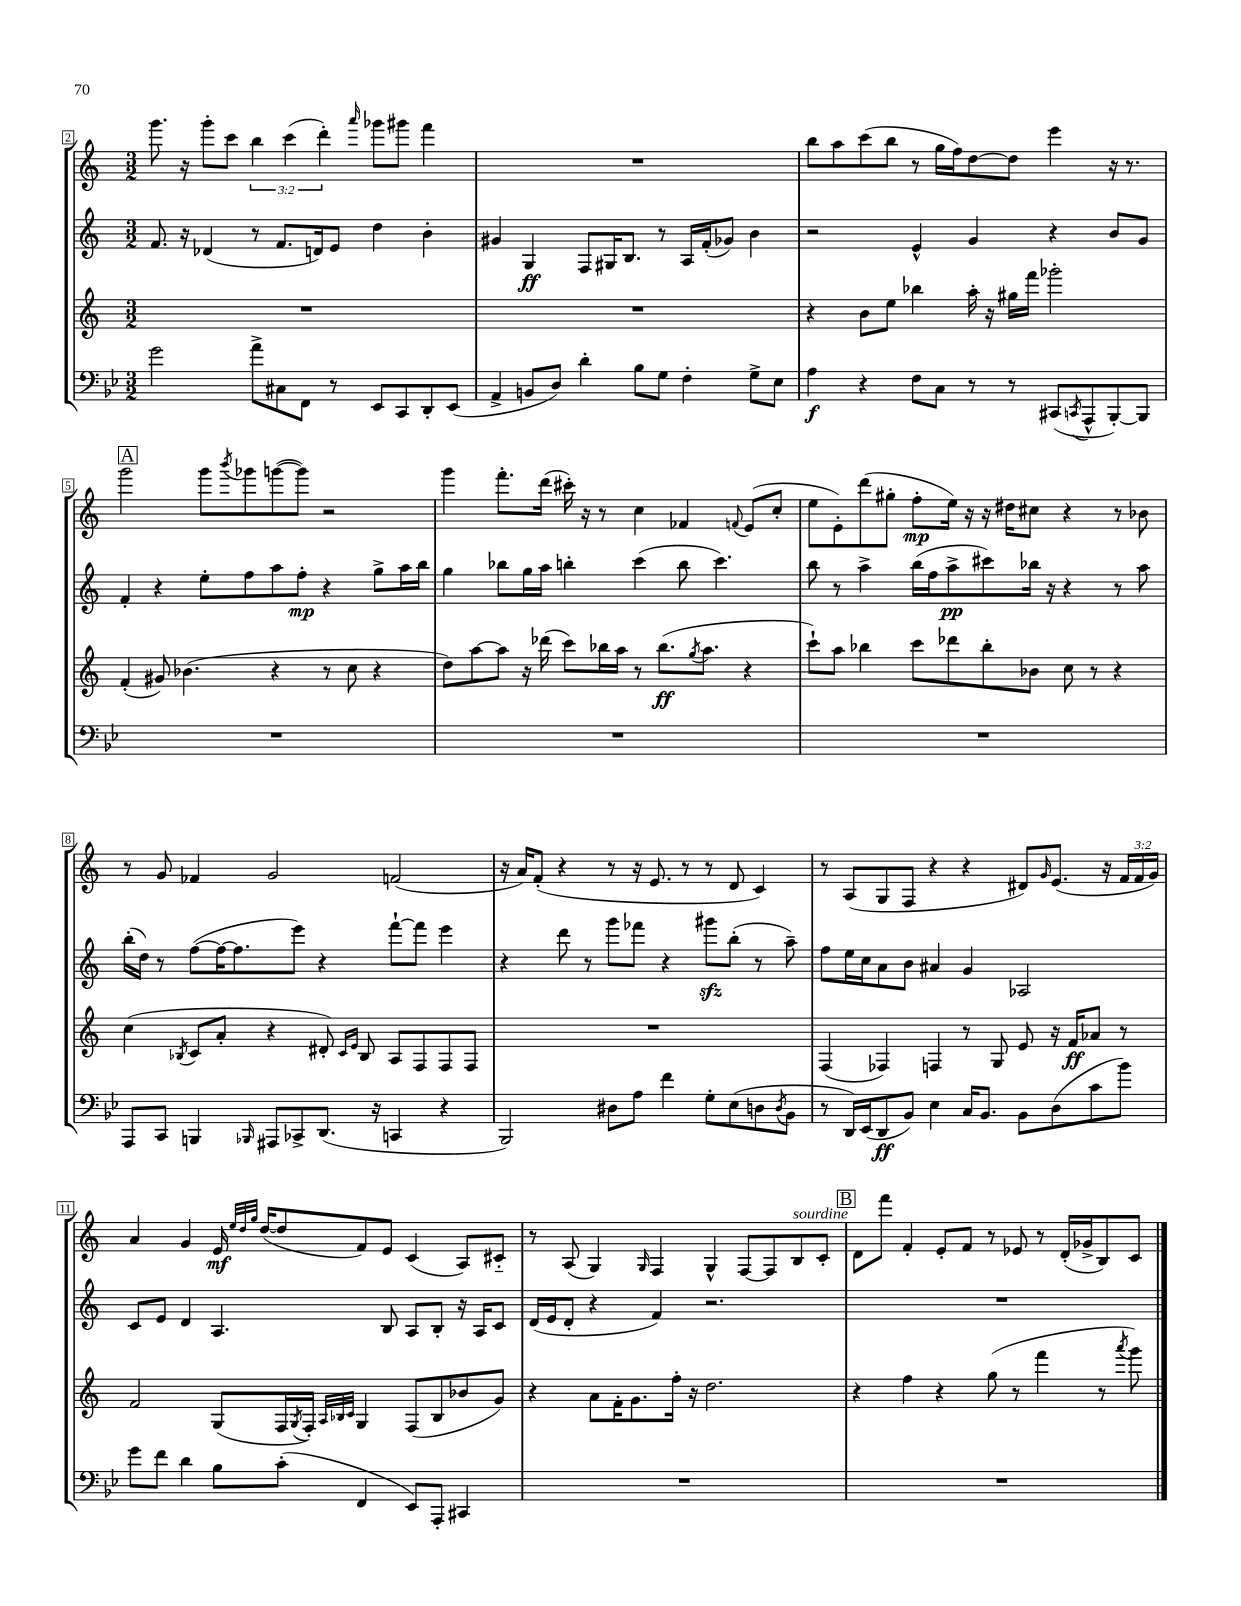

**kern	**dynam	**kern	**dynam	**kern	**dynam	**kern	**dynam
*part4	*part4	*part3	*part3	*part2	*part2	*part1	*part1
*staff4	*staff4	*staff3	*staff3	*staff2	*staff2	*staff1	*staff1
*clefF4	*	*clefG2	*	*clefG2	*	*clefG2	*
*k[b-e-]	*	*k[]	*	*k[]	*	*k[]	*
*M3/2	*	*M3/2	*	*M3/2	*	*M3/2	*
=2	=2	=2	=2	=2	=2	=2	=2
2g\	.	1.r	.	8.f/	.	8.ggg\	.
.	.	.	.	16r	.	16r	.
.	.	.	.	(4d-X/	.	8ggg'\L	.
.	.	.	.	.	.	8ccc\J	.
8a^\L	.	.	.	8r	.	6bb\	.
8C#X\	.	.	.	8.f/L	.	.	.
.	.	.	.	.	.	(6ccc\	.
8FF\J	.	.	.	.	.	.	.
.	.	.	.	16dn/k)	.	.	.
.	.	.	.	.	.	6ddd'\)	.
8r	.	.	.	8e/J	.	.	.
.	.	.	.	.	.	16qqaaa/	.
8EE-/L	.	.	.	4dd\	.	8ggg-X\L	.
8CC/	.	.	.	.	.	8ggg#X\J	.
8DD'/	.	.	.	4b'\	.	4fff\	.
(8EE-/J	.	.	.	.	.	.	.
=3	=3	=3	=3	=3	=3	=3	=3
4AA^/	.	1.r	.	4g#X/	.	1.r	.
8BBn/L	.	.	.	4G/	ff	.	.
8D/J)	.	.	.	.	.	.	.
4d'\	.	.	.	8F/L	.	.	.
.	.	.	.	16G#X/K	.	.	.
.	.	.	.	8.B/J	.	.	.
8B-\L	.	.	.	.	.	.	.
8G\J	.	.	.	8r	.	.	.
4F'\	.	.	.	16A/LL	.	.	.
.	.	.	.	(16f'/J	.	.	.
.	.	.	.	8g-X/J)	.	.	.
8G^\L	.	.	.	4b\	.	.	.
8E-\J	.	.	.	.	.	.	.
=4	=4	=4	=4	=4	=4	=4	=4
4A\	f	4r	.	2r	.	8bb\L	.
.	.	.	.	.	.	8aa\	.
4r	.	8b\L	.	.	.	(8ccc\	.
.	.	8ee\J	.	.	.	8bb\J	.
8F\L	.	4bb-X\	.	4e^^/	.	8r	.
8C\J	.	.	.	.	.	16gg\LL	.
.	.	.	.	.	.	16ff\J)	.
8r	.	16aa'\	.	4g/	.	[8dd\	.
.	.	16r	.	.	.	.	.
8r	.	16gg#X\LL	.	.	.	8dd\J]	.
.	.	16fff\JJ	.	.	.	.	.
(8CC#X/L	.	2ggg-X'\	.	4r	.	4eee\	.
8qCCn/	.	.	.	.	.	.	.
8AAA^^/	.	.	.	.	.	.	.
[8BBB-'/)	.	.	.	8b/L	.	16r	.
.	.	.	.	.	.	8.r	.
8BBB-/J]	.	.	.	8g/J	.	.	.
!!LO:LB:g=z
!!LO:REH:place=s1:t=A
=5	=5	=5	=5	=5	=5	=5	=5
1.r	.	(4f'/	.	4f'/	.	2ggg\	.
.	.	8g#X/)	.	4r	.	.	.
.	.	(4.b-X\	.	.	.	.	.
.	.	.	.	8ee'\L	.	8ggg\L	.
.	.	.	.	.	.	8qbbb/	.
.	.	.	.	8ff\	.	8ggg-X\	.
.	.	4r	.	8aa\	.	([8gggn\	.
.	.	.	.	8ff'\J	mp	8ggg\J])	.
.	.	8r	.	4r	.	2r	.
.	.	8cc\	.	.	.	.	.
.	.	4r	.	8gg^\L	.	.	.
.	.	.	.	16aa\L	.	.	.
.	.	.	.	16bb\JJ	.	.	.
=6	=6	=6	=6	=6	=6	=6	=6
1.r	.	8dd\L)	.	4gg\	.	4ggg\	.
.	.	[8aa\	.	.	.	.	.
.	.	8aa\J]	.	8bb-X\L	.	8.fff'\L	.
.	.	16r	.	16gg\L	.	.	.
.	.	(16ddd-X\	.	16aa\JJ	.	(16ddd\Jk	.
.	.	8ccc\L)	.	4bbn'\	.	16ccc#X'\)	.
.	.	.	.	.	.	16r	.
.	.	16bb-X\L	.	.	.	8r	.
.	.	16aa\JJ	.	.	.	.	.
.	.	8r	.	(4ccc\	.	4cc\	.
.	.	(8.bb-\L	ff	.	.	.	.
.	.	.	.	8bb\	.	4f-X/	.
.	.	8qgg/	.	.	.	.	.
.	.	8.aa\J	.	.	.	.	.
.	.	.	.	4.ccc\)	.	.	.
.	.	.	.	.	.	8qqfn/	.
.	.	4r	.	.	.	(8e/L	.
.	.	.	.	.	.	8cc'/J	.
=7	=7	=7	=7	=7	=7	=7	=7
1.r	.	8ccc`\L)	.	8bb\	.	8ee\L	.
.	.	8aa\J	.	8r	.	8e'\)	.
.	.	4bb-X\	.	4aa^\	.	(8ddd\	.
.	.	.	.	.	.	8gg#X'\J	.
.	.	8ccc\L	.	(16bb\LL	.	8ff'\L	mp
.	.	.	.	16ff\J	.	.	.
.	.	8ddd-X\	.	8aa^\	pp	16ee\Jk)	.
.	.	.	.	.	.	16r	.
.	.	8bb-'\	.	8ccc#X\)	.	16r	.
.	.	.	.	.	.	16dd#X\KL	.
.	.	8b-X\J	.	16bb-X\Jk	.	8cc#X\J	.
.	.	.	.	16r	.	.	.
.	.	8cc\	.	4r	.	4r	.
.	.	8r	.	.	.	.	.
.	.	4r	.	8r	.	8r	.
.	.	.	.	8aa\	.	8b-X\	.
!!LO:LB:g=z
=8	=8	=8	=8	=8	=8	=8	=8
8AAA/L	.	(4cc\	.	(16bb'\LL	.	8r	.
.	.	.	.	16dd\JJ)	.	.	.
8CC/J	.	.	.	8r	.	8g/	.
.	.	8qB-X/	.	.	.	.	.
4BBBn/	.	8c/L	.	([8ff\L	.	4f-X/	.
.	.	8a'/J	.	16ff\K_	.	.	.
.	.	.	.	8.ff\]	.	.	.
16qqBBB-X/	.	.	.	.	.	.	.
8AAA#X/L	.	4r	.	.	.	2g/	.
8CC-X^/	.	.	.	8eee\J)	.	.	.
(8.DD/J	.	8d#X'/)	.	4r	.	.	.
.	.	16qqc/LL	.	.	.	.	.
.	.	16qqe/JJ	.	.	.	.	.
.	.	8B-/	.	.	.	.	.
16r	.	.	.	.	.	.	.
4CCn/	.	8A/L	.	[8fff`\L	.	(2fn/	.
.	.	8F/	.	8fff\J]	.	.	.
4r	.	8F/	.	4eee\	.	.	.
.	.	8F/J	.	.	.	.	.
=9	=9	=9	=9	=9	=9	=9	=9
2BBB-/)	.	1.r	.	4r	.	16r	.
.	.	.	.	.	.	16a/KL)	.
.	.	.	.	.	.	(8f'/J	.
.	.	.	.	8ddd\	.	4r	.
.	.	.	.	8r	.	.	.
8D#X\L	.	.	.	8ggg\L	.	8r	.
8A\J	.	.	.	8fff-X\J	.	16r	.
.	.	.	.	.	.	8.e/	.
4f\	.	.	.	4r	.	.	.
.	.	.	.	.	.	8r	.
8G'\L	.	.	.	8ggg#Xzz\L	.	8r	.
(8E-\	.	.	.	(8bb'\J	.	8d/	.
8Dn\	.	.	.	8r	.	4c/)	.
8qD/	.	.	.	.	.	.	.
8BB-\J	.	.	.	8aa~\)	.	.	.
=10	=10	=10	=10	=10	=10	=10	=10
8r	.	(4F/	.	8ff\L	.	8r	.
16DD/LL)	.	.	.	16ee\L	.	(8A/L	.
(16EE-/J	.	.	.	16cc\J	.	.	.
8DD/	ff	4F-X/)	.	8a\	.	8G/	.
8BB-/J)	.	.	.	8b\J	.	8F/J	.
4E-\	.	4Fn/	.	4a#X/	.	4r	.
16C/KL	.	8r	.	4g/	.	4r	.
8.BB-/J	.	.	.	.	.	.	.
.	.	8G/	.	.	.	.	.
8BB-\L	.	8e/	.	2A-X/	.	8d#X/L)	.
.	.	.	.	.	.	16qqg/	.
(8D\	.	16r	.	.	.	(8.e/J	.
.	.	16f/KL	ff	.	.	.	.
8c\	.	8a-X/J	.	.	.	.	.
.	.	.	.	.	.	16r	.
8b-\J)	.	8r	.	.	.	24f/LL	.
.	.	.	.	.	.	24f/	.
.	.	.	.	.	.	24g/JJ)	.
!!LO:LB:g=z
=11	=11	=11	=11	=11	=11	=11	=11
8g\L	.	2f/	.	8c/L	.	4a/	.
8f\J	.	.	.	8e/J	.	.	.
4d\	.	.	.	4d/	.	4g/	.
8B-\L	.	(8G/L	.	4.A/	.	16e/	mf
.	.	.	.	.	.	32qqee/LLL	.
.	.	.	.	.	.	32qqdd/	.
.	.	.	.	.	.	32qqgg/JJJ	.
.	.	.	.	.	.	([16dd/KL	.
(8c'\J	.	16F/L	.	.	.	8dd/]	.
.	.	8qG/	.	.	.	.	.
.	.	16F'/JJ)	.	.	.	.	.
.	.	32qqA/LLL	.	.	.	.	.
.	.	32qqB-X/	.	.	.	.	.
.	.	32qqc/JJJ	.	.	.	.	.
4FF/	.	4G/	.	.	.	8f/)	.
.	.	.	.	8B/	.	8e/J	.
8EE-/L)	.	(8F/L	.	8A/L	.	(4c/	.
8AAA'/J	.	8B-/	.	8B'/J	.	.	.
4CC#X/	.	8b-X/	.	16r	.	8A/L)	.
.	.	.	.	16A/KL	.	.	.
.	.	8g/J)	.	8c/J	.	8c#X/J	.
=12	=12	=12	=12	=12	=12	=12	=12
1.r	.	4r	.	(16d/LL	.	8r	.
.	.	.	.	16e/J	.	.	.
.	.	.	.	8d'/J	.	(8A/	.
.	.	8a\L	.	4r	.	4G/)	.
.	.	16f'\K	.	.	.	.	.
.	.	8.g\	.	.	.	.	.
.	.	.	.	.	.	16qqG/	.
.	.	.	.	4f/)	.	4F/	.
.	.	16ff'\Jk	.	.	.	.	.
.	.	16r	.	.	.	.	.
.	.	2.dd\	.	2.r	.	4G^^/	.
.	.	.	.	.	.	[8F/L	.
.	.	.	.	.	.	8F/]	.
!	!	!	!	!	!	!LO:TX:a:i:t=sourdine	!
.	.	.	.	.	.	8B/	.
.	.	.	.	.	.	8c'/J	.
!!LO:REH:place=s1:t=B
=13	=13	=13	=13	=13	=13	=13	=13
1.r	.	4r	.	1.r	.	8d\L	.
.	.	.	.	.	.	8fff\J	.
.	.	4ff\	.	.	.	4f'/	.
.	.	4r	.	.	.	8e'/L	.
.	.	.	.	.	.	8f/J	.
.	.	(8gg\	.	.	.	8r	.
.	.	8r	.	.	.	8e-X/	.
.	.	4fff\	.	.	.	8r	.
.	.	.	.	.	.	(16d'/LL	.
.	.	.	.	.	.	16g-X^/J	.
.	.	8r	.	.	.	8B/)	.
.	.	8qaaa/	.	.	.	.	.
.	.	8ggg\)	.	.	.	8c/J	.
==	==	==	==	==	==	==	==
*-	*-	*-	*-	*-	*-	*-	*-
